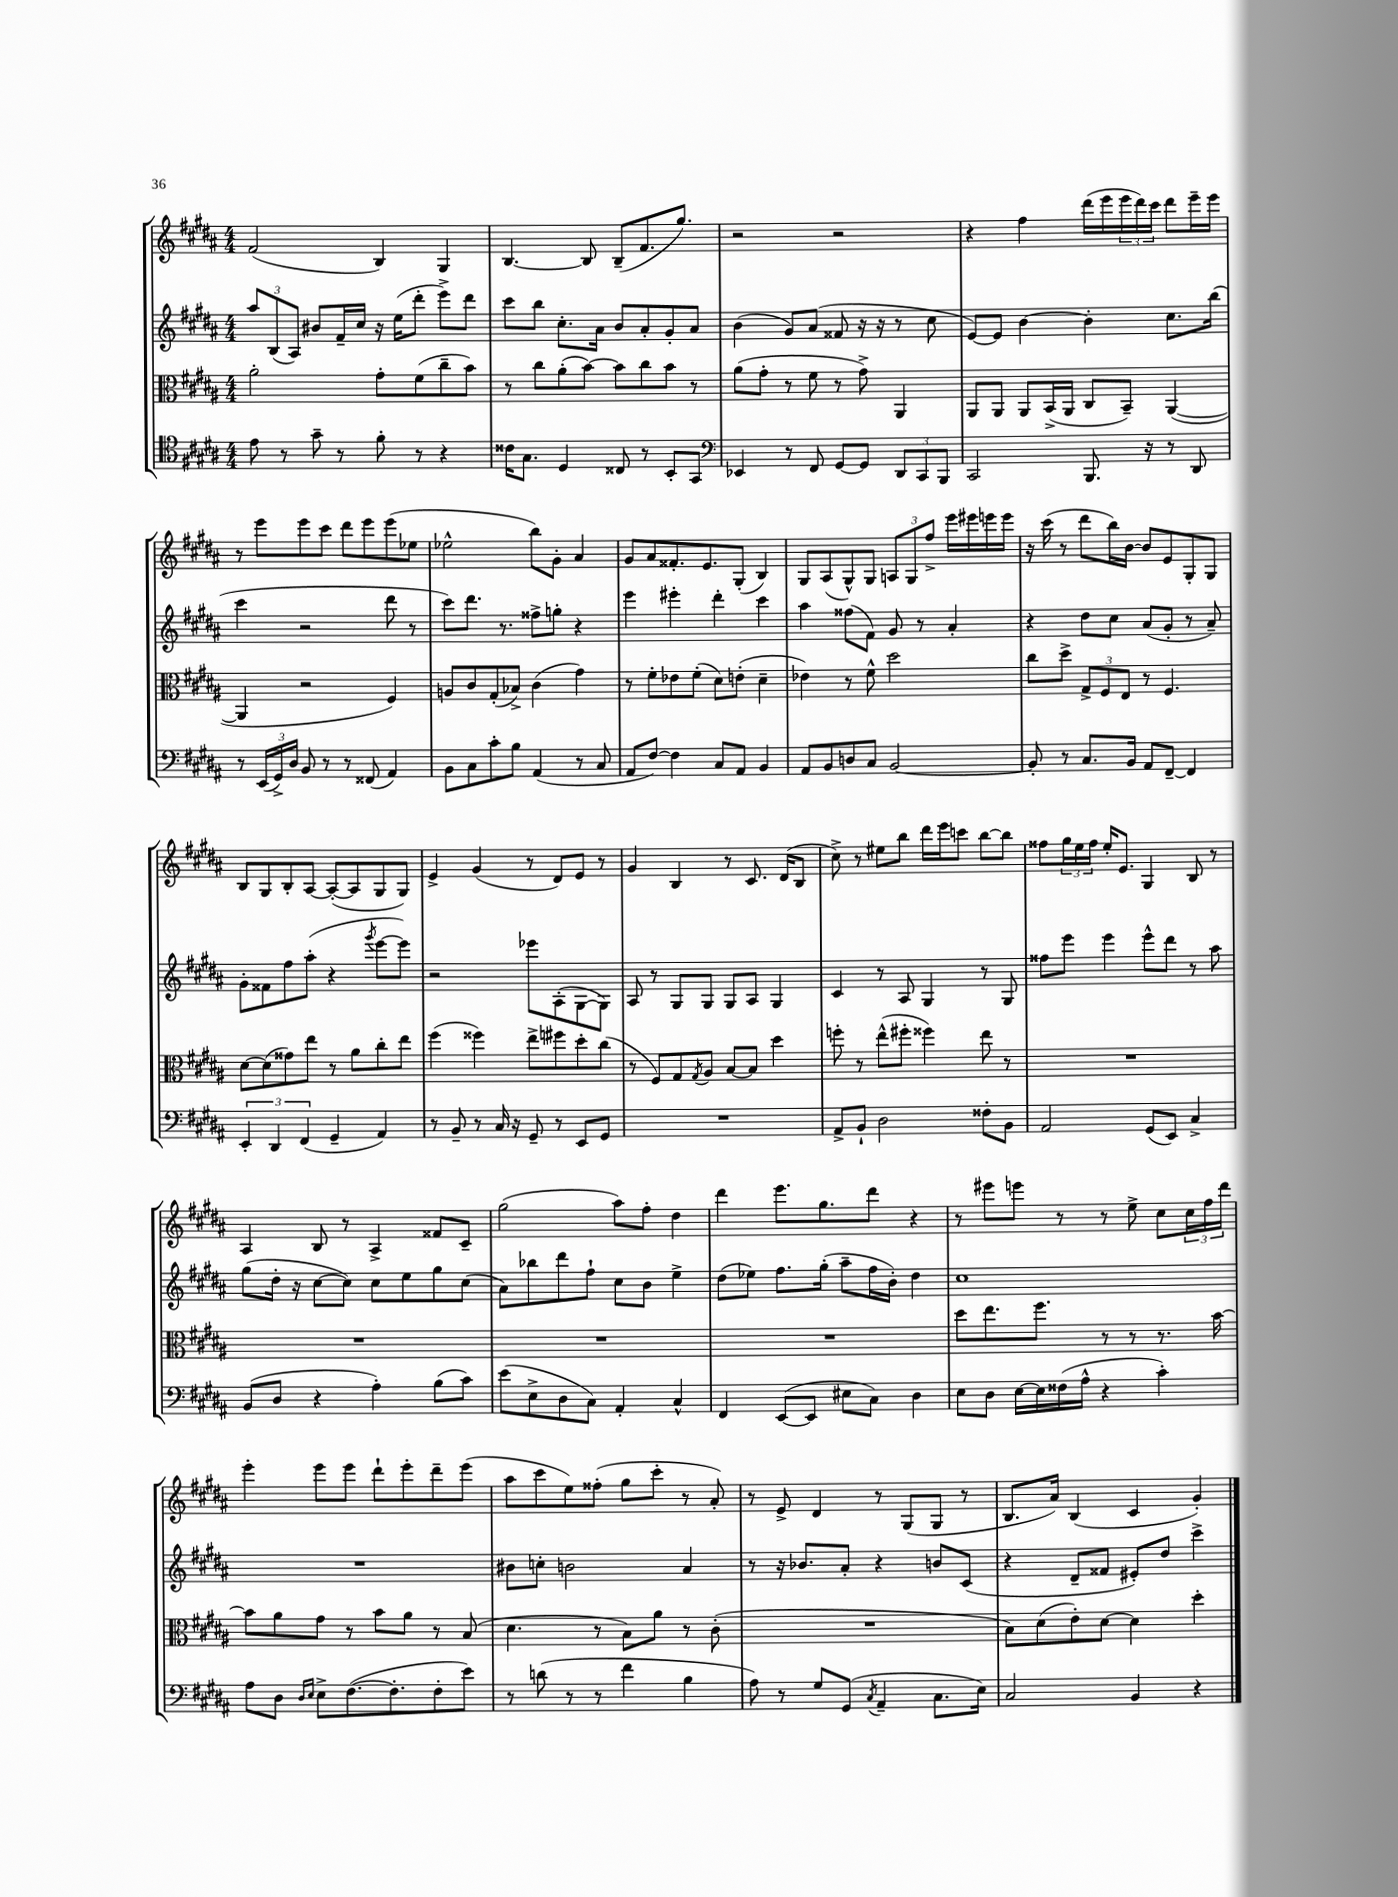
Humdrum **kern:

**kern	**kern	**kern	**kern
*part4	*part3	*part2	*part1
*staff4	*staff3	*staff2	*staff1
*clefC4	*clefC3	*clefG2	*clefG2
*k[f#c#g#d#a#]	*k[f#c#g#d#a#]	*k[f#c#g#d#a#]	*k[f#c#g#d#a#]
*M4/4	*M4/4	*M4/4	*M4/4
=33	=33	=33	=33
8e\	2a#'\	12aa#/L	(2f#/
.	.	(12B/	.
8r	.	.	.
.	.	12A#/J)	.
8g#~\	.	8b#X/L	.
8r	.	16f#~/L	.
.	.	16cc#/JJ	.
8f#'\	8g#'\L	16r	4B/)
.	.	(16ee\KL	.
8r	(8f#\	8ddd#'\J	.
4r	8cc#~\	8eee^\L)	4G#/
.	8b\J)	8ddd#\J	.
=34	=34	=34	=34
16c##X\KL	8r	8ccc#\L	[4.B/
8.G#\J	.	.	.
.	8cc#\L	8bb\J	.
4D#/	(8a#'\	8.cc#'\L	.
.	[8b\J)	.	8B/]
.	.	16a#\Jk	.
8C##X/	8b\L]	8b/L	(8B~/L
8r	8cc#\	8a#'/	8.f#/
8BB'/L	8b\J	8g#'/	.
.	.	.	8.gg#/J)
8GG#/J	8r	8a#/J	.
=35	=35	=35	=35
*clefF4	*	*	*
4EE-X/	(8a#\L	(4b\	2r
.	8g#'\J	.	.
8r	8r	8g#/L)	.
8FF#/	8f#\	(8a#/J	.
[8GG#/L	8r	8f##X/	2r
8GG#/J]	8g#^\)	16r	.
.	.	16r	.
12DD#/L	4AA#/	8r	.
12CC#/	.	.	.
.	.	8cc#\	.
12BBB/J	.	.	.
=36	=36	=36	=36
2CC#/	8AA#/L	[8e/L)	4r
.	8AA#/J	8e/J]	.
.	8AA#/L	[4b\	4ff#\
.	(16BB^/L	.	.
.	16AA#/JJ	.	.
8.BBB/	8C#/L	4b'\]	(16ddd#\LL
.	.	.	16eee\
.	8BB~/J)	.	24eee\
.	.	.	24ddd#\)
16r	.	.	.
.	.	.	24ccc#\JJ
8r	([4AA#/	8.cc#\L	8ddd#\L
8DD#/	.	.	16eee~\L
.	.	(16bb\Jk	16eee\JJ
!!LO:LB:g=z
=37	=37	=37	=37
8r	4AA#/]	4ccc#\	8r
(24EE/LL	.	.	8eee\L
24GG#^/)	.	.	.
24D#/JJ	.	.	.
8BB/	2r	2r	8eee\
8r	.	.	8ccc#\J
8r	.	.	8ddd#\L
(8FF##X/	.	.	8eee\
4AA#/)	4F#/)	8ddd#\	(8eee\
.	.	8r	8ee-X\J
=38	=38	=38	=38
8BB\L	8An/L	8ccc#\L)	2ee-X^^\
8C#\	8c#/	8.ddd#\J	.
8c#'\	(8G#'/	.	.
.	.	8.r	.
8B\J	8B-X^/J)	.	.
(4AA#/	(4c#\	8ff##X^\L	8bb\L)
.	.	8ggn'\J	8g#'\J
8r	4g#\)	4r	4a#/
8C#/	.	.	.
=39	=39	=39	=39
8AA#/L	8r	4eee\	8g#/L
[8F#/J)	8f#'\L	.	8a#/
4F#\]	8e-X\	4eee#X'\	8.f##X'/
.	(8f#'\J	.	.
.	.	.	8.e/
8C#/L	8d#\L)	4ddd#'\	.
8AA#/J	(8en'\J	.	(8G#'/J
4BB/	4d#~\	4ccc#\	4B/)
=40	=40	=40	=40
8AA#/L	4e-X\)	4aa#\	8G#/L
8BB/	.	.	(8A#/
8Dn/	8r	(8ff##X\L	8G#^^/)
8C#/J	8f#^^\	8f#\J)	8G#/J
[2BB/	2dd#\	8g#/	12An/L
.	.	.	12G#/
.	.	8r	.
.	.	.	12ff#^/J
.	.	4a#'/	16eee\LL
.	.	.	16eee#X\
.	.	.	16eeen\
.	.	.	16eee\JJ
=41	=41	=41	=41
8BB'/]	8cc#\L	4r	16r
.	.	.	(16ccc#\
8r	8dd#^\J	.	8r
8.C#/L	12G#^/L	8dd#\L	8ddd#\L
.	12F#/	.	.
.	.	8cc#\J	16bb\L)
.	12E/J	.	.
16BB/Jk	.	.	[16b\JJ
8AA#/L	8r	(8a#/L	8b/L]
[8FF#~/J	4.F#/	8g#'/J	8e/
4FF#/]	.	8r	8G#'/
.	.	8a#~/)	8G#/J
!!LO:LB:g=z
=42	=42	=42	=42
6EE'/	[8d#\L	8g#'\L	8B/L
.	(8d#\]	8f##X\	8G#/
6DD#/	.	.	.
.	8g##X\)	8ff#\	8B'/
(6FF#/	.	.	.
.	8ee\J	(8aa#'\J	[8A#/J
4GG#~/	8r	4r	(8A#'/L_
.	8a#\L	.	8A#/]
.	.	8qggg#/	.
4AA#/)	8cc#'\	[8eee\L	8G#/
.	8ee\J	8eee\J])	8G#/J)
=43	=43	=43	=43
8r	(4ff#\	2r	4e^/
8BB~/	.	.	.
8r	4ff##X\)	.	(4g#/
16C#/	.	.	.
16r	.	.	.
8GG#~/	8ee^\L	8eee-X\L	8r
8r	8ff#X\	(8A#'\	8d#/L)
8EE/L	8dd#'\	[8G#\	8e/J
8GG#/J	(8cc#\J	8G#\J])	8r
=44	=44	=44	=44
1r	8r	8A#/	4g#/
.	8F#/L)	8r	.
.	8G#/	8G#/L	4B/
.	8qG#/	.	.
.	8A#/J	8G#/J	.
.	[8B/L	8G#/L	8r
.	8B/J]	8A#/J	8.c#/
.	4dd#\	4G#/	.
.	.	.	(16d#/KL
.	.	.	8B/J
=45	=45	=45	=45
8AA#^/L	8ffn'\	4c#/	8cc#^\)
8BB`/J	8r	.	8r
2D#\	(8ee^^\L	8r	8ee#X\L
.	8ff#X'\J	8A#/	8bb\J
.	4ff##X\)	4G#/	16ddd#\LL
.	.	.	16eee\J
.	.	.	8cccn\J
8F##X'\L	8ee\	8r	[8bb\L
8BB\J	8r	8G#/	8bb\J]
=46	=46	=46	=46
2AA#/	1r	8ff##X\L	8ff##X\L
.	.	8eee\J	24gg#\L
.	.	.	24ee\
.	.	.	24ff##\JJ
.	.	4eee\	16ee'/KL
.	.	.	8.e/J
(8GG#/L	.	8eee^^\L	4G#/
8EE/J)	.	8ddd#\J	.
4C#^/	.	8r	8B/
.	.	8aa#\	8r
!!LO:LB:g=z
=47	=47	=47	=47
(8BB/L	1r	(8gg#\L	4A#/
8D#/J	.	16dd#'\Jk	.
.	.	16r	.
4r	.	[8cc#\L	8B/
.	.	8cc#\J])	8r
4A#'\)	.	8cc#\L	4A#^/
.	.	8ee\	.
(8B\L	.	8gg#\	8f##X/L
8c#\J)	.	(8cc#\J	8c#~/J
=48	=48	=48	=48
(8e\L	1r	8a#\L)	(2gg#\
8E^\	.	8bb-X\	.
8D#\	.	8ddd#\	.
8C#\J)	.	8ff#`\J	.
4AA#'/	.	8cc#\L	8aa#\L)
.	.	8b\J	8ff#'\J
4C#^^/	.	4ee^\	4dd#\
=49	=49	=49	=49
4FF#/	1r	(8dd#\L	4ddd#\
.	.	8ee-X\J)	.
([8EE/L	.	8.ff#\L	8.eee\L
8EE/J]	.	.	.
.	.	(16gg#'\Jk	8.gg#\
8E#X\L	.	8aa#~\L	.
8C#\J)	.	16ff#\L	8ddd#\J
.	.	16b'\JJ)	.
4D#\	.	4dd#\	4r
=50	=50	=50	=50
8E\L	8dd#\L	1cc#	8r
8D#\J	8.ee\	.	8eee#X\L
[16E\LL	.	.	8eeen\J
16E\]	8.ff#\J	.	.
(16F##X\	.	.	8r
16A#^^\JJ	.	.	.
4r	8r	.	8r
.	8r	.	8ee^\
4c#'\)	8.r	.	8cc#\L
.	.	.	24cc#\L
.	.	.	24ff#\
.	[16b\	.	.
.	.	.	24ddd#\JJ
!!LO:LB:g=z
=51	=51	=51	=51
8A#\L	8b\L]	1r	4eee'\
8D#\J	8a#\	.	.
16qqD#/LL	.	.	.
16qqE/JJ	.	.	.
8E^\L	8g#\J	.	8eee\L
([8.F#\	8r	.	8eee\J
.	8b\L	.	8ddd#`\L
8.F#'\]	.	.	.
.	8a#\J	.	8eee'\
8F#'\	8r	.	8ddd#~\
8e\J)	(8B/	.	(8eee\J
=52	=52	=52	=52
8r	4.d#\	8b#X\L	8aa#\L
(8dn\	.	8ccn'\J	8ccc#\
8r	.	2bn\	8ee\)
8r	8r	.	(8ff##X'\J
4f#\	8B\L)	.	8gg#\L
.	8a#\J	.	8ccc#'\J
4B\	8r	4a#/	8r
.	(8c#'\	.	8a#'/)
=53	=53	=53	=53
8A#\)	1r	8r	8r
8r	.	16r	8e^/
.	.	8.b-X/L	.
8G#/L	.	.	4d#/
(8GG#/J	.	8a#'/J	.
8qC#/	.	.	.
4AA#~/	.	4r	8r
.	.	.	(8G#/L
8.C#\L	.	8bn/L	8G#/J
.	.	(8c#/J	8r
16E\Jk)	.	.	.
=54	=54	=54	=54
2C#/	8B\L)	4r	8.B/L
.	(8d#\	.	.
.	.	.	16a#/Jk)
.	8e'\)	8d#~/L	(4B/
.	[8d#\J	8f##X/J	.
4BB/	4d#\]	8e#X'/L)	4c#/
.	.	8dd#/J	.
4r	4dd#'\	4ccc#^\	4g#'/)
==	==	==	==
*-	*-	*-	*-
